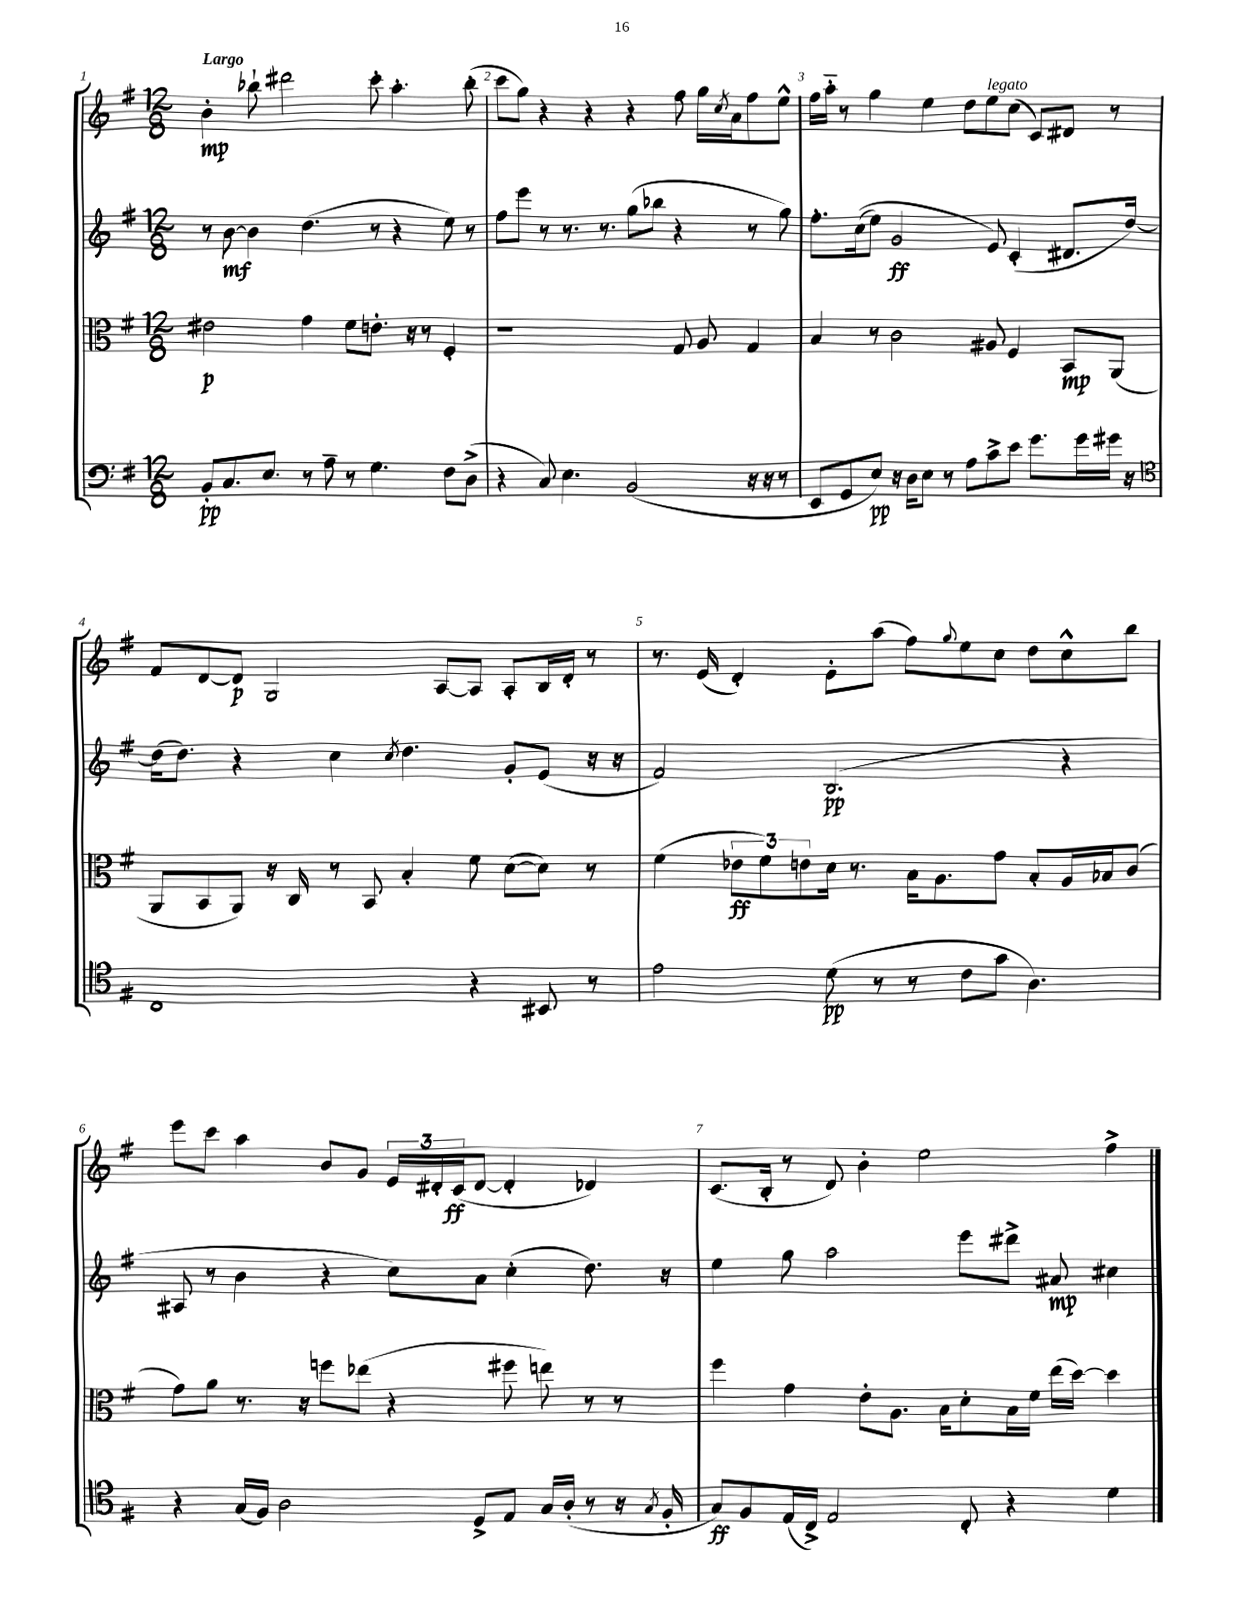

**kern	**kern	**kern	**kern
*staff4	*staff3	*staff2	*staff1
*clefF4	*clefC3	*clefG2	*clefG2
*k[f#]	*k[f#]	*k[f#]	*k[f#]
*M12/8	*M12/8	*M12/8	*M12/8
8BB'/L	2e#\	8r	4b'\
8.C/	.	[8b\	.
.	.	4b\]	8bb-`\
8.E/J	.	.	.
.	.	.	2ddd#\
8r	4g\	(4.dd\	.
8A~\	.	.	.
8r	8f#\L	.	.
4.G\	8.e'\J	8r	8ccc'\
.	.	4r	4.aa'\
.	16r	.	.
.	8r	.	.
8F#\L	4F#'/	8ee\)	.
(8D^\J	.	8r	(8bb-'\
=	=	=	=
4r	1r	8ff#\L	8ccc\L
.	.	8eee\J	8gg\J)
8C/)	.	8r	4r
4.E\	.	8.r	.
.	.	.	4r
.	.	8.r	.
(2BB/	.	(8gg\L	4r
.	.	8bb-\J	.
.	8G/	4r	8ff#\
.	8A/	.	16gg\LL
.	.	.	8qcc/
.	.	.	16a\J
16r	4G/	8r	8ff#\
16r	.	.	.
8r	.	8gg\)	8ee^^\J
=	=	=	=
8EE/L	4B/	8.ff#'\L	16ff#\LL
.	.	.	16aa'~\JJ
8GG/	.	.	8r
.	.	&((16cc\k	.
8E/J)	8r	8ee\J)	4gg\
16r	2c\	2g/	.
16D\LK	.	.	.
8E\J	.	.	4ee\
8r	.	.	.
8A\L	.	.	8dd\L
8c^\	8A#/	8e/&)	8ee\
8e\J	4F#/	(4c'/	(8cc\J
8.g\L	.	.	8c/L)
.	8BB/L	8.d#/L	8d#/J
16g\L	.	.	.
16g#\JJ	(8AA/J	.	8r
16r	.	[16dd/Jk)	.
=	=	=	=
*clefC4	*	*	*
1C	8AA/L	(16dd\]LK	8f#/L
.	.	8.dd\J)	.
.	8BB/	.	[8d/
.	8AA/J)	4r	8d/]J
.	16r	.	2G/
.	16C/	.	.
.	8r	4cc\	.
.	8BB/	.	.
.	.	8qcc/	.
.	4B'/	4.dd\	.
.	.	.	[8A/L
4r	8f#\	.	8A/]J
.	([8d\L	8g'/L	8A'/L
8BB#/	8d\]J)	(8e/J	16B/L
.	.	.	16d'/JJ
8r	8r	16r	8r
.	.	16r	.
=	=	=	=
2e\	(4f#\	2f#/)	8.r
.	.	.	(16e/
.	12e-\L	.	4d'/)
.	12f#\)	.	.
.	12e\	.	.
(8d\	16d\Jk	(2.B/	8e'\L
.	8.r	.	.
8r	.	.	(8aa\J
8r	16B\LK	.	8ff#\L)
.	8.A\	.	.
.	.	.	8qqgg/
8c\L	.	.	8ee\
8g\J	8g\J	.	8cc\J
4.A\)	8B'/L	.	8dd\L
.	16A/L	4r	8cc^^\
.	16B-/J	.	.
.	(8c/J	.	8bb\J
=	=	=	=
4r	8g\L)	8A#/	8eee\L
.	8a\J	8r	8ccc\J
(16G/LL	8.r	4b\	4aa\
16F#/JJ)	.	.	.
2A\	.	.	.
.	16r	.	.
.	8ff\L	4r	8b/L
.	(8ee-\J	.	8g/J
.	4r	8cc\L)	24e/LL
.	.	.	24d#'/
.	.	.	(24c/J
8D^/L	.	8a\J	[8d#/J
8E/J	8ff#\	(4cc'\	4d#'/]
16G/LL	8ee\)	.	.
(16A'/JJ	.	.	.
8r	8r	8.dd\)	4d-/)
16r	8r	.	.
8qG/	.	.	.
16F#'/	.	16r	.
=	=	=	=
8G/L)	4ff#\	4ee\	(8.c/L
8F#/	.	.	.
.	.	.	16B'/Jk
(16E/L	4g\	8gg\	8r
16C^/JJ)	.	.	.
2E/	.	2aa\	8d/)
.	8e'\L	.	4b'\
.	8.A\J	.	.
.	.	.	2ee\
.	16B\LK	.	.
8C'/	8d'\	8eee\L	.
4r	16B\L	8ddd#^\J	.
.	16f#\JJ	.	.
.	(16ee\LL	8a#/	.
.	[16dd\JJ)	.	.
4d\	4dd\]	4cc#\	4ff#^\
==	==	==	==
*-	*-	*-	*-
